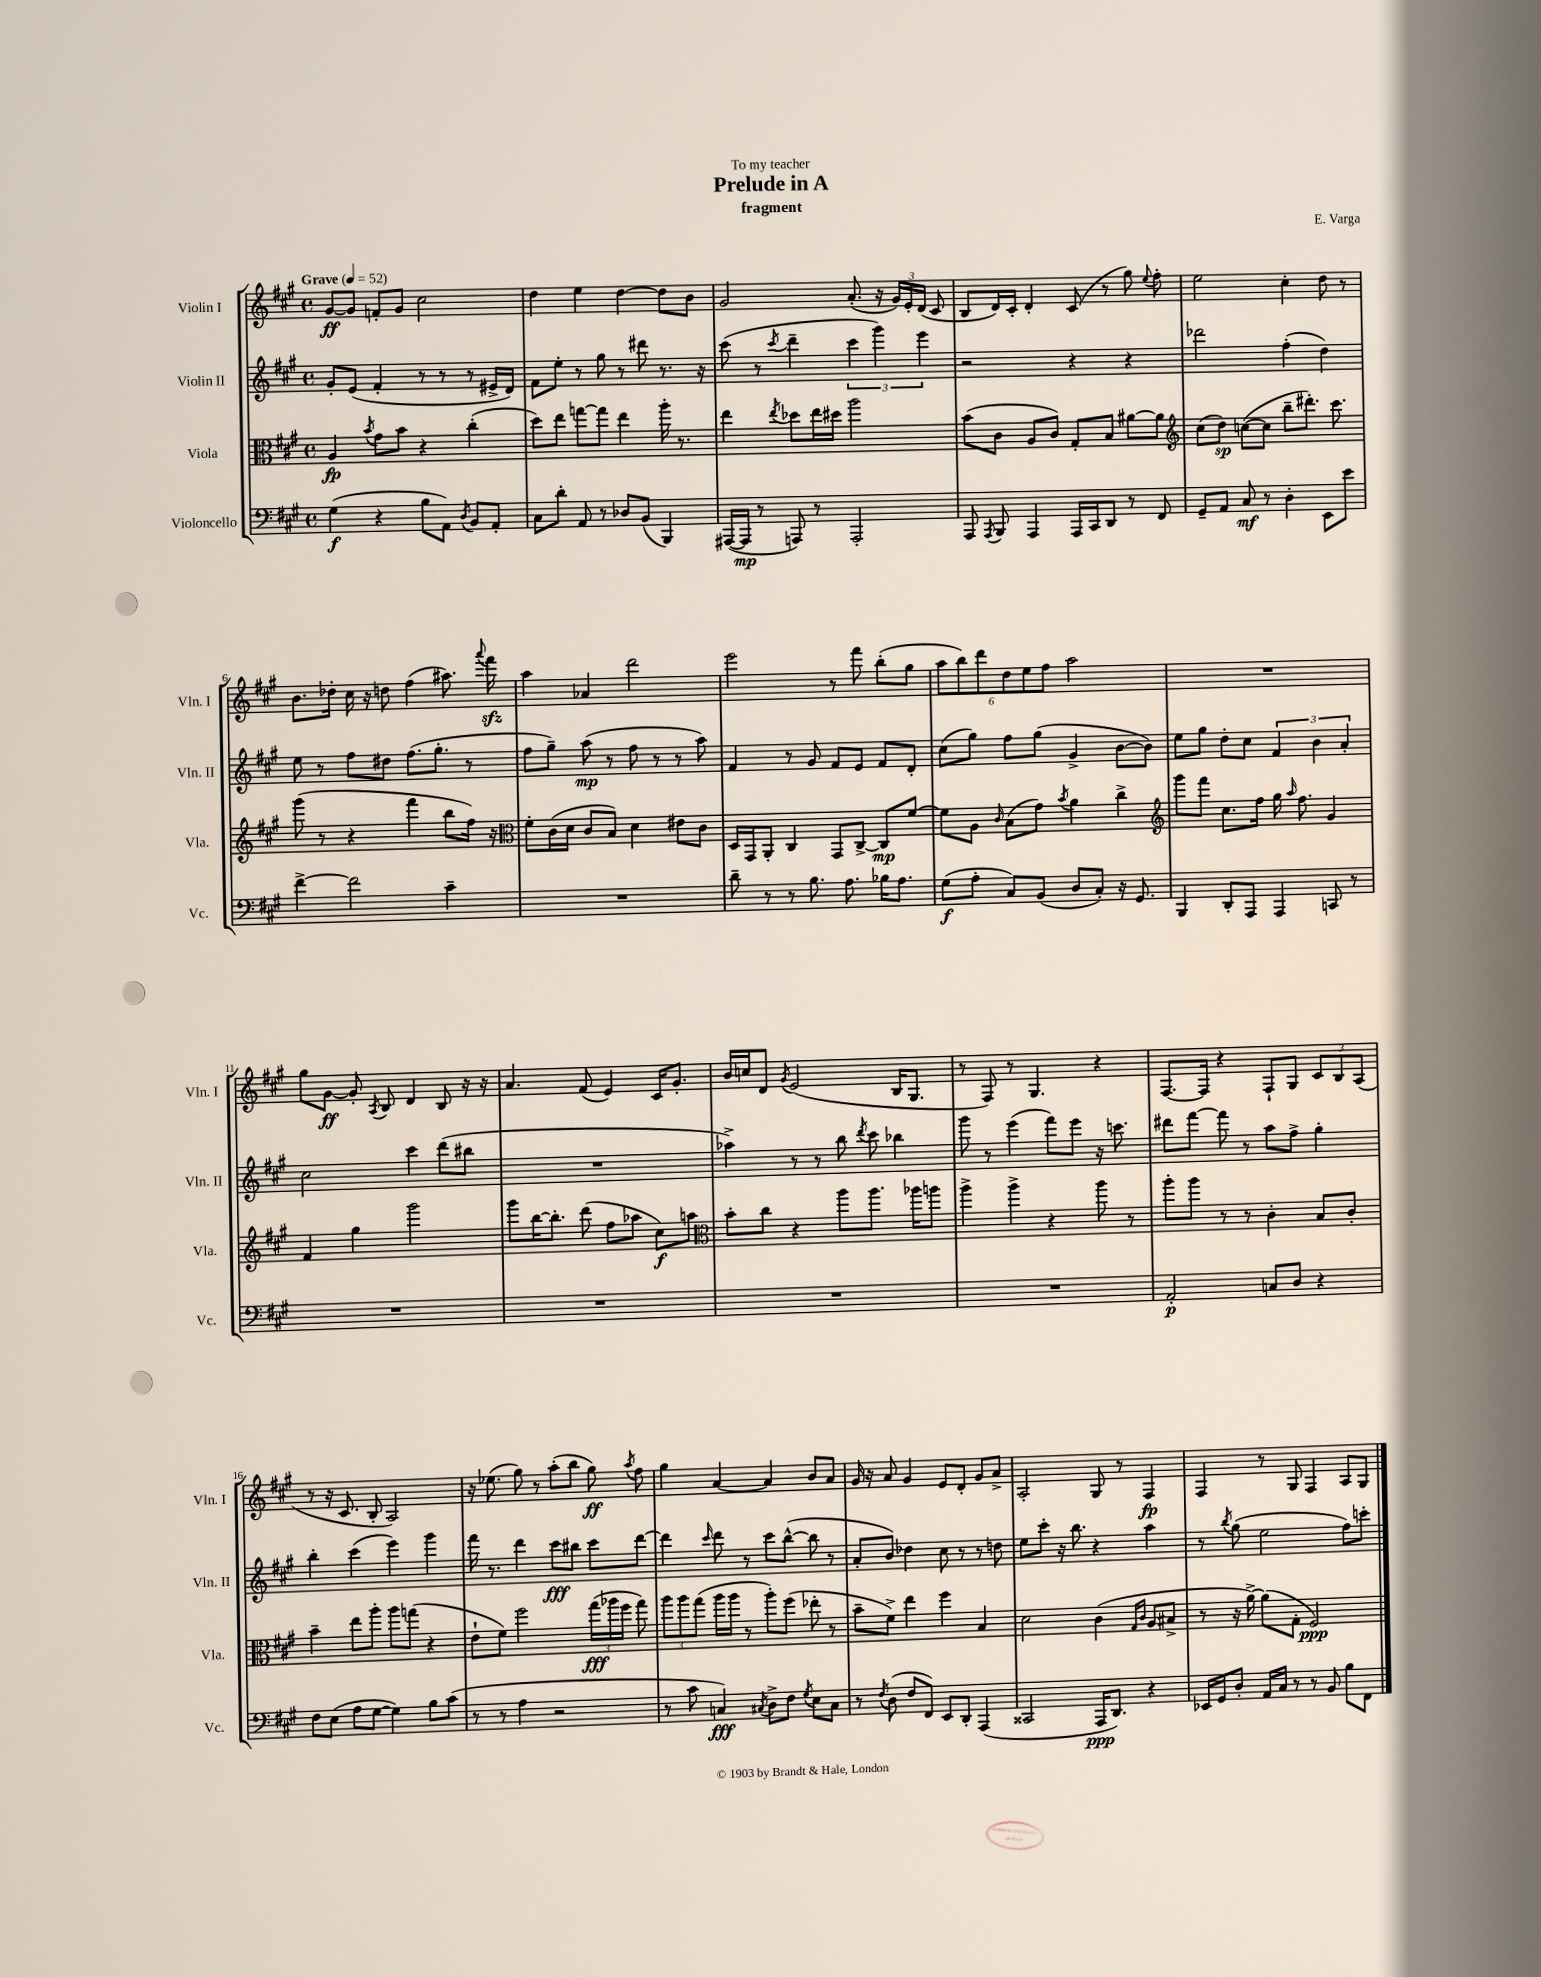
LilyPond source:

\header { title = "Prelude in A" composer = "E. Varga" subtitle = "fragment" dedication = "To my teacher" }
<<
\new StaffGroup <<
\new Staff = "s0" \with { instrumentName = "Violin I" shortInstrumentName = "Vln. I" } {
    \clef treble \key a \major \defaultTimeSignature \time 4/4 \tempo "Grave" 4 = 52
    \autoBeamOff gis'8[~\ff gis'8] f'8[-. gis'8] cis''2 |
    d''4 e''4 d''4~ d''8[ b'8] |
    gis'2 a'8.-.( r16 \tuplet 3/2 { gis'16[) e'16-. d'16]( } cis'8 |
    b8[ d'16) cis'16]-. d'4-. cis'8( r8 gis''8) \appoggiatura { e''8 } fis''8-. |
    e''2 cis''4-. d''8 r8 |
    b'8.[ des''16]-. cis''16 r16 d''8 fis''4( ais''8.) \appoggiatura { a'''8 } fis'''16\sfz |
    a''4 aes'4 d'''2 |
    e'''2 r8 fis'''8 b''8[-.( gis''8] |
    \tuplet 6/4 { a''8[ b''8) d'''8 d''8 e''8 fis''8] } a''2 |
    R1 |
    gis''8[ gis'8]~\ff gis'8-. \acciaccatura { a8 } b8 d'4 b8 r16 r16 |
    a'4. fis'8( e'4) cis'16[ gis'8.]-. |
    b'16[ c''16 d'8] \acciaccatura { gis'8 } e'2( b16[ gis8.] |
    r8 fis8) r8 gis4. r4 |
    fis8.[~ fis16] r4 fis8[-! gis8] \tuplet 3/2 { cis'8[ b8 a8]( } |
    r8 r16 cis'8. b8-. a2) |
    r16 ees''8.( gis''8) r8 a''8[-.( b''8] gis''8\ff) \acciaccatura { a''8 } fis''8 |
    gis''4 a'4~ a'4 b'8[ a'8] |
    gis'16 r16 a'8 gis'4 e'8[ d'8]-. gis'8[ a'8]-> |
    a2-. gis8 r8 fis4\fp |
    fis4 r8 gis8 fis4 a8[ gis8] \bar "|." |
}
\new Staff = "s1" \with { instrumentName = "Violin II" shortInstrumentName = "Vln. II" } {
    \clef treble \key a \major \defaultTimeSignature \time 4/4
    \autoBeamOff gis'8[-. e'8]( fis'4-. r8 r8 r8 eis'16[-> d'16]) |
    fis'8[ e''8]-. r8 gis''8 r8 dis'''8 r8. r16 |
    cis'''8( r8 \acciaccatura { cis'''8 } d'''4-- \tuplet 3/2 { cis'''4 gis'''4) e'''4 } |
    r2 r4 r4 |
    des'''2 fis''4-.( d''4) |
    e''8 r8 fis''8[ dis''8] fis''8.[( gis''8.]-. r8 |
    fis''8[ gis''8]--) a''8\mp( r8 fis''8 r8 r8 a''8) |
    fis'4 r8 gis'8 fis'8[ e'8] fis'8[ d'8]-. |
    cis''8[( gis''8]) fis''8[ gis''8]( gis'4-> b'8[~ b'8]) |
    e''8[ gis''8] d''8[-. cis''8] \tuplet 3/2 { fis'4 b'4 a'4-. } |
    cis''2 cis'''4 d'''8[( bis''8] |
    R1 |
    aes''4->) r8 r8 b''8 \acciaccatura { d'''8 } cis'''8 bes''4 |
    gis'''8 r8 e'''4( fis'''8[) e'''8] r16 c'''8. |
    dis'''8[ fis'''8]~ fis'''8 r8 a''8[ fis''8]-> gis''4-. |
    b''4-. cis'''4( e'''4) gis'''4 |
    fis'''16 r8. d'''4 cis'''8[\fff bis''8] cis'''8[ d'''8]~ |
    d'''4 \grace { cis'''16 } d'''8 r8 cis'''8[ b''8]~-^( b''8 r8 |
    a'8[-. b'8]) des''4 cis''8 r8 r8 d''8 |
    e''8[ cis'''8]-. r16 b''8. r4 a''4 |
    r8 \acciaccatura { b''8 } gis''8( e''2 fis''8[) c'''8]-. \bar "|." |
}
\new Staff = "s2" \with { instrumentName = "Viola" shortInstrumentName = "Vla." } {
    \clef alto \key a \major \defaultTimeSignature \time 4/4
    \autoBeamOff a4\fp \acciaccatura { b'8 } gis'8[ b'8] r4 cis''4-.( |
    d''8[) e''8] g''8[~ g''8] e''4 a''16-. r8. |
    e''4 \acciaccatura { e''8 } des''8[ e''16 dis''16] a''2 |
    b'8[( cis'8] a8[ cis'8]) gis8[-. b8] ais'8[~ ais'8] |
    \clef treble cis''8[( d''8]\sp) c''8[~( c''8] b''8[-- dis'''8.]-.) cis'''8. |
    gis'''8( r8 r4 fis'''4 b''8[ fis''16]) r16 |
    \clef alto fis'8[-. cis'16( d'16] cis'8[ b8]) d'4 eis'8[ cis'8] |
    d16[ gis,16 a,8]-. cis4 gis,8[ cis8]~-> cis8[\mp fis'8]~ |
    fis'8[ a8] \grace { cis'16 } b8[( gis'8]) \acciaccatura { b'8 } a'4 cis''4-> |
    \clef treble gis'''8[ fis'''8] cis''8.[ fis''16] gis''16 \grace { a''16 } fis''8. gis'4 |
    fis'4 gis''4 gis'''2 |
    gis'''8[ b''16~ b''8.]-. d'''8( fis''8[ aes''8] cis''8[\f) a''8] |
    \clef alto b'8[-. cis''8] r4 a''8[ a''8.] aes''16[ a''8] |
    a''4-> a''4-> r4 a''8 r8 |
    a''8[-. a''8] r8 r8 cis'4-. b8[ cis'8]-. |
    b'4-- e''8[ a''8]-. a''8[ g''8]( r4 |
    e'8[-! fis'8]) fis''2 \tuplet 3/2 { gis''16[\fff( aes''16 fis''16] } gis''8) |
    \tuplet 3/2 { a''8[ a''8 gis''8]( } a''16[ a''16] r8 a''8[-.) fis''8]( ees''8-. r8 |
    b'8[-- fis'8]->) e''4 fis''4 b4 |
    d'2 cis'4( \grace { gis16[ cis'16] } a8[ bis8]-> |
    r8 r16 a'16~->) a'8[( gis8]-. fis2\ppp) \bar "|." |
}
\new Staff = "s3" \with { instrumentName = "Violoncello" shortInstrumentName = "Vc." } {
    \clef bass \key a \major \defaultTimeSignature \time 4/4
    \autoBeamOff gis4\f( r4 b8[ a,8]) \acciaccatura { d8 } b,8[ a,8]-. |
    cis8[ d'8]-. a,8 r8 des8[ b,8]( b,,4) |
    ais,,16[~( ais,,16]\mp r8 a,,8) r8 a,,2-. |
    a,,8 \acciaccatura { a,,8 } b,,8 a,,4 a,,16[ cis,16 d,8] r8 fis,8 |
    gis,8[-- a,8] cis8\mf r8 d4-. e,8[ e'8] |
    fis'4~-> fis'2 cis'4-- |
    R1 |
    d'8-- r8 r8 b8. a8. bes16[ a8.] |
    gis8[\f( a8]-. cis8[) b,8]( d8[ cis8]-.) r16 gis,8. |
    b,,4 d,8[-. a,,8] a,,4 c,8 r8 |
    R1 |
    R1 |
    R1 |
    R1 |
    a,2-.\p c8[ d8] r4 |
    fis8[ e8]( a8[ gis8]~ gis4) b8[ cis'8]( |
    r8 r8 a4 r2 |
    r8 cis'8 c4\fff) \acciaccatura { cis8 } d8[-> fis8] \acciaccatura { gis8 } e8[ cis8] |
    r8 \acciaccatura { fis8 } d8( fis8[ fis,8]) e,8[ d,8]-. a,,4( |
    cisis,2 a,,16[\ppp d,8.]) r4 |
    ees,16[ gis,16 d8]-. a,16[ cis16] r8 r8 b,8 b8[ fis,8] \bar "|." |
}
>>
>>
